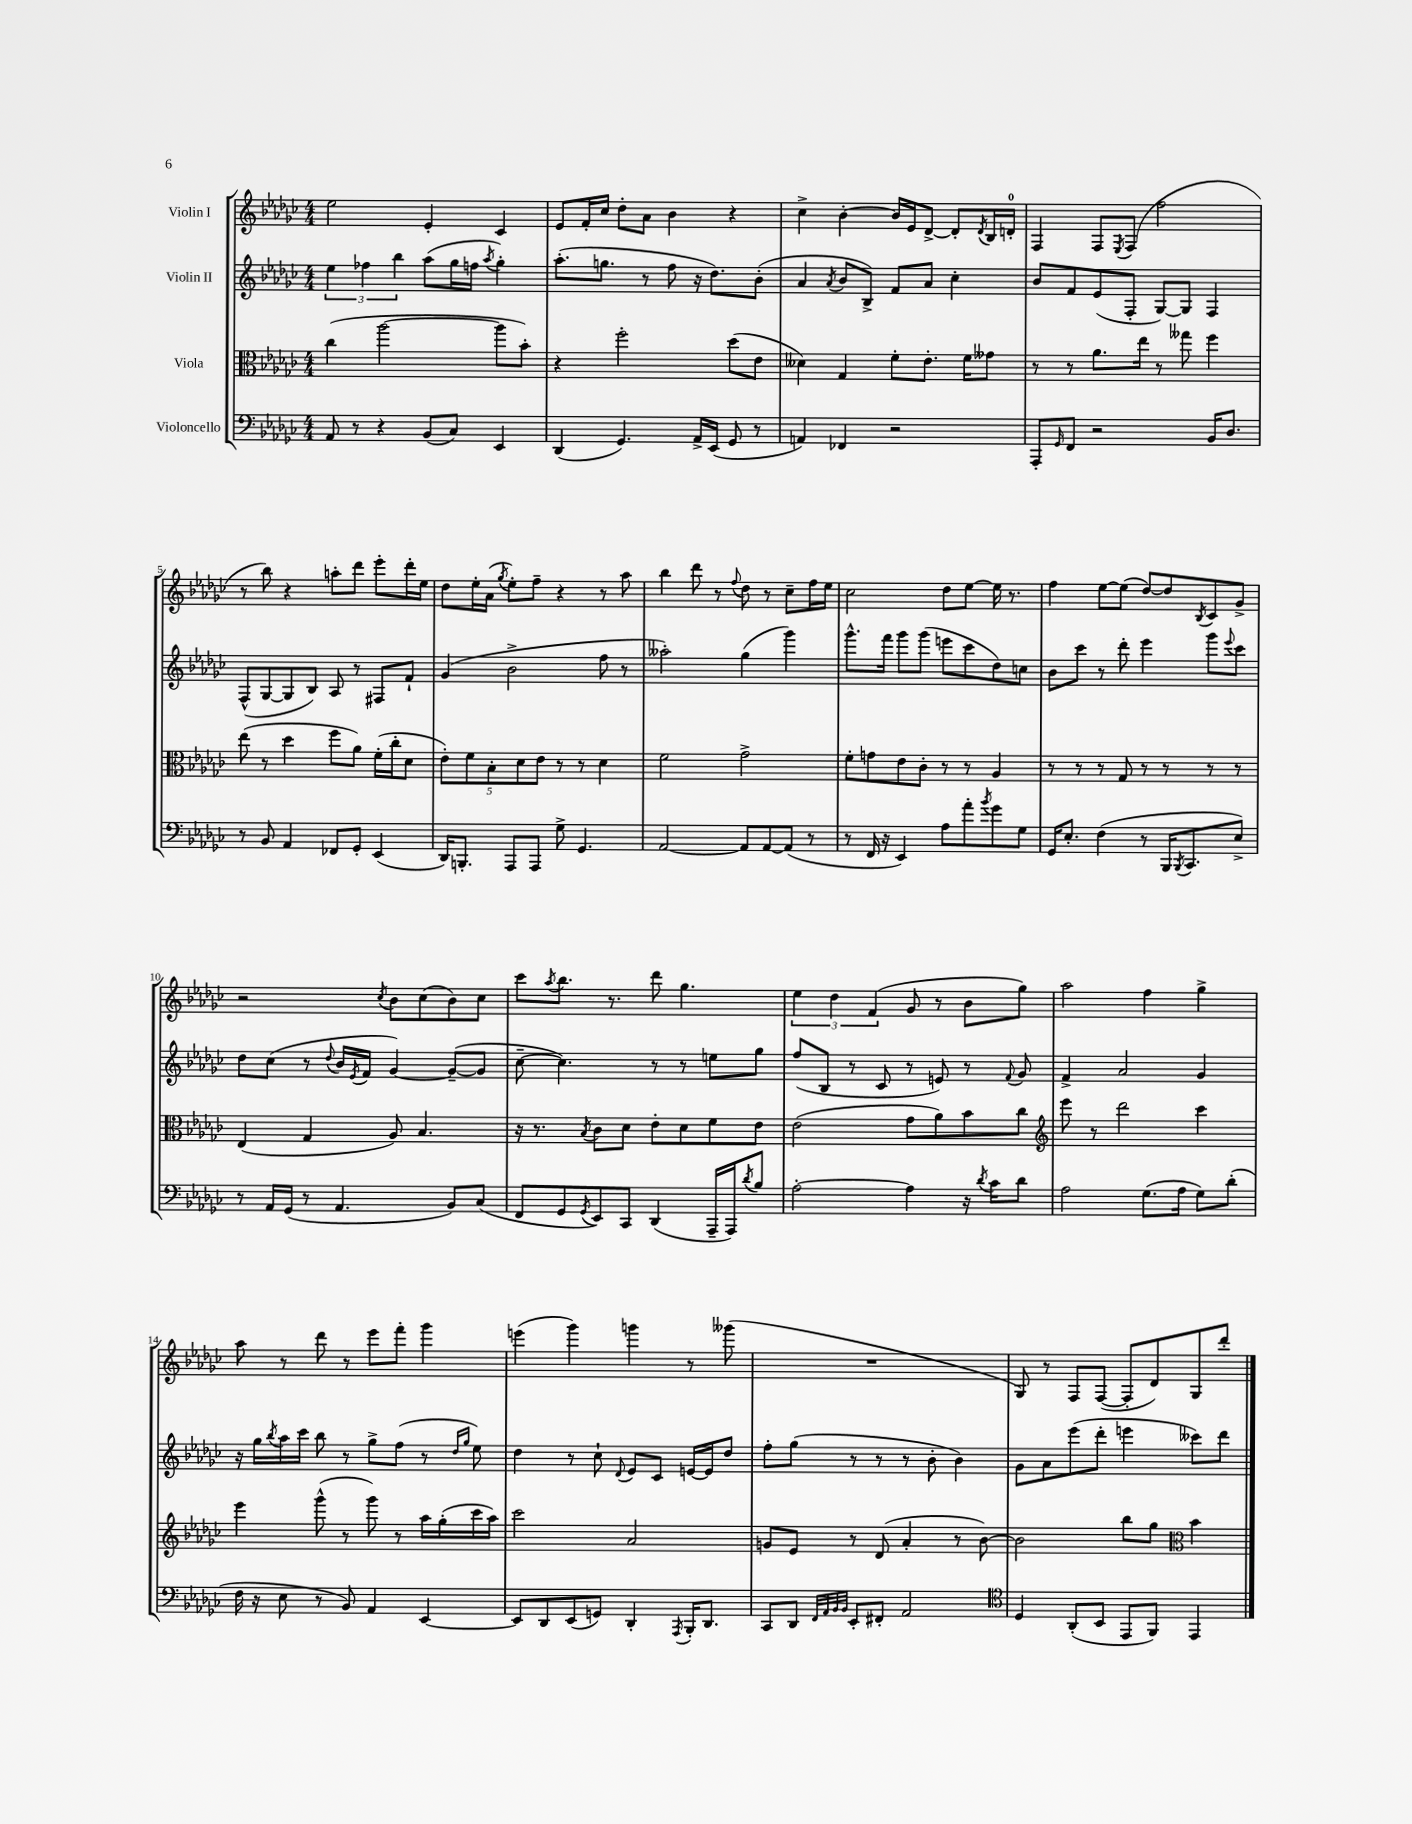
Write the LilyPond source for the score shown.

<<
\new StaffGroup <<
\new Staff = "s0" \with { instrumentName = "Violin I" } {
    \clef treble \key ges \major \numericTimeSignature \time 4/4
    ees''2 ees'4-. ces'4 |
    ees'8 f'16-. ces''16 des''8-. aes'8 bes'4 r4 |
    ces''4-> bes'4~-. bes'16 ees'16 des'8~-> des'8-. \acciaccatura { des'8 } bes16 d'16-0-. |
    f4 f8 \acciaccatura { ees8 } f8( f''2 |
    r8 bes''8) r4 a''8-. des'''8 ees'''8-. des'''16-. ees''16 |
    des''8 ees''16-. aes'16( \acciaccatura { ges''8 } ees''8-.) f''8-- r4 r8 aes''8 |
    bes''4 des'''8 r8 \appoggiatura { f''8 } des''8 r8 ces''8-- f''16 ees''16 |
    ces''2 des''8 ees''8~ ees''16 r8. |
    f''4 ees''8~ ees''8( des''8~) des''8 \acciaccatura { bes8 } ces'8 ges'8-> |
    r2 \acciaccatura { ces''8 } bes'8 ces''8( bes'8) ces''8 |
    ces'''8 \acciaccatura { aes''8 } bes''8. r8. des'''8 ges''4. |
    \tuplet 3/2 { ees''4 des''4 f'4( } ges'8 r8 bes'8 ges''8) |
    aes''2 f''4 ges''4-> |
    aes''8 r8 des'''8 r8 ees'''8 f'''8-. ges'''4 |
    e'''4( ges'''4) g'''4 r8 geses'''8( |
    R1 |
    ges8) r8 f8 f8~( f8-. des'8) ges8 des'''8-. \bar "|." |
}
\new Staff = "s1" \with { instrumentName = "Violin II" } {
    \clef treble \key ges \major \numericTimeSignature \time 4/4
    \tuplet 3/2 { ees''4 fes''4 bes''4 } aes''8( ges''16 f''16 \acciaccatura { aes''8 } ges''4-.) |
    aes''8.-.( g''8. r8 f''8 r16 des''8.) bes'8-.( |
    aes'4 \acciaccatura { aes'8 } bes'8 bes8->) f'8 aes'8 ces''4-. |
    bes'8 f'8 ees'8( f8-. ges8~) ges8 f4 |
    f8-^( ges8~ ges8 bes8) aes8 r8 fis8 f'8-! |
    ges'4( bes'2-> f''8 r8 |
    aeses''2-.) ges''4( ges'''4) |
    ges'''8.-^ f'''16 ges'''8 ges'''8( e'''8 ces'''8 des''8) c''8 |
    bes'8 ces'''8 r8 des'''8-. ees'''4 ges'''8 \appoggiatura { ees'''8 } ces'''8 |
    des''8 ces''8( r8 \appoggiatura { des''8 } bes'16 \acciaccatura { ees'8 } f'16 ges'4~) ges'8~--( ges'8 |
    ces''8~-- ces''4.) r8 r8 e''8 ges''8 |
    f''8( bes8 r8 ces'8 r8 e'8) r8 \appoggiatura { f'8 } ges'8 |
    f'4-> aes'2 ges'4 |
    r16 ges''16 \acciaccatura { bes''8 } aes''16 ces'''16 bes''8 r8 ges''8-> f''8( r8 \grace { des''16 ges''16 } ees''8) |
    des''4 r8 ces''8-! \appoggiatura { des'8 } ees'8 ces'8 e'16~ e'16 des''8 |
    f''8-. ges''8( r8 r8 r8 bes'8-. bes'4) |
    ges'8 aes'8 ees'''8( des'''8-. e'''4 ceses'''8) des'''8 \bar "|." |
}
\new Staff = "s2" \with { instrumentName = "Viola" } {
    \clef alto \key ges \major \numericTimeSignature \time 4/4
    ces''4( aes''2~ aes''8 bes'8-.) |
    r4 f''2-. des''8( ees'8 |
    deses'4) ges4 f'8-. ees'8.-. f'16 geses'8 |
    r8 r8 aes'8. ees''16 r8 geses''8 f''4 |
    ees''8( r8 des''4 f''8 aes'8) f'16-.( ces''16-. des'8 |
    \tuplet 5/4 { ees'8-.) f'8 bes8-. des'8 ees'8 } r8 r8 des'4 |
    f'2 ges'2-> |
    f'8-. g'8 ees'8 ces'8-. r8 r8 aes4 |
    r8 r8 r8 ges8 r8 r8 r8 r8 |
    ees4( ges4 aes8) bes4. |
    r16 r8. \acciaccatura { bes8 } ces'8 des'8 ees'8-. des'8 f'8 ees'8 |
    ees'2( ges'8 aes'8) bes'8 ces''8 |
    \clef treble ees'''8 r8 des'''2 ces'''4 |
    ees'''4 ges'''8-^( r8 ges'''8) r8 aes''16 ges''16-.( ces'''16 aes''16) |
    ces'''2 aes'2 |
    g'8 ees'8 r8 des'8( aes'4-. r8 bes'8~) |
    bes'2 bes''8 ges''8 \clef alto bes'4 \bar "|." |
}
\new Staff = "s3" \with { instrumentName = "Violoncello" } {
    \clef bass \key ges \major \numericTimeSignature \time 4/4
    aes,8 r8 r4 bes,8( ces8) ees,4 |
    des,4( ges,4.) aes,16-> ees,16( ges,8 r8 |
    a,4) fes,4 r2 |
    aes,,8-. \grace { ges,16 } f,8 r2 bes,16 des8. |
    r8 bes,8 aes,4 fes,8 ges,8-. ees,4( |
    des,16) b,,8.-. aes,,8 aes,,8 ges8-> ges,4. |
    aes,2~ aes,8 aes,8~ aes,8( r8 |
    r8 f,16 r16 ees,4) aes8 aes'8-. \acciaccatura { bes'8 } ges'8 ges8 |
    ges,16 ees8.-. f4( r8 bes,,16 \acciaccatura { bes,,8 } ces,8. ees8->) |
    r8 aes,16 ges,16( r8 aes,4. bes,8) ces8( |
    f,8 ges,8 \acciaccatura { ges,8 } ees,8) ces,8 des,4( aes,,16-- aes,,16) \acciaccatura { des'8 } bes8 |
    aes2~-. aes4 r16 \acciaccatura { des'8 } ces'16 des'8 |
    aes2 ges8.( aes16 ges8) des'8-.( |
    f16 r16 ees8 r8 bes,8) aes,4 ees,4~ |
    ees,8 des,8 ees,8( g,8) des,4-. \acciaccatura { aes,,8 } bes,,16-. des,8. |
    ces,8 des,8 \grace { f,32 aes,32 bes,32 bes,32 } ees,8-. fis,8-. aes,2 |
    \clef tenor des4 aes,8-.( bes,8 ees,8 f,8) ees,4 \bar "|." |
}
>>
>>
